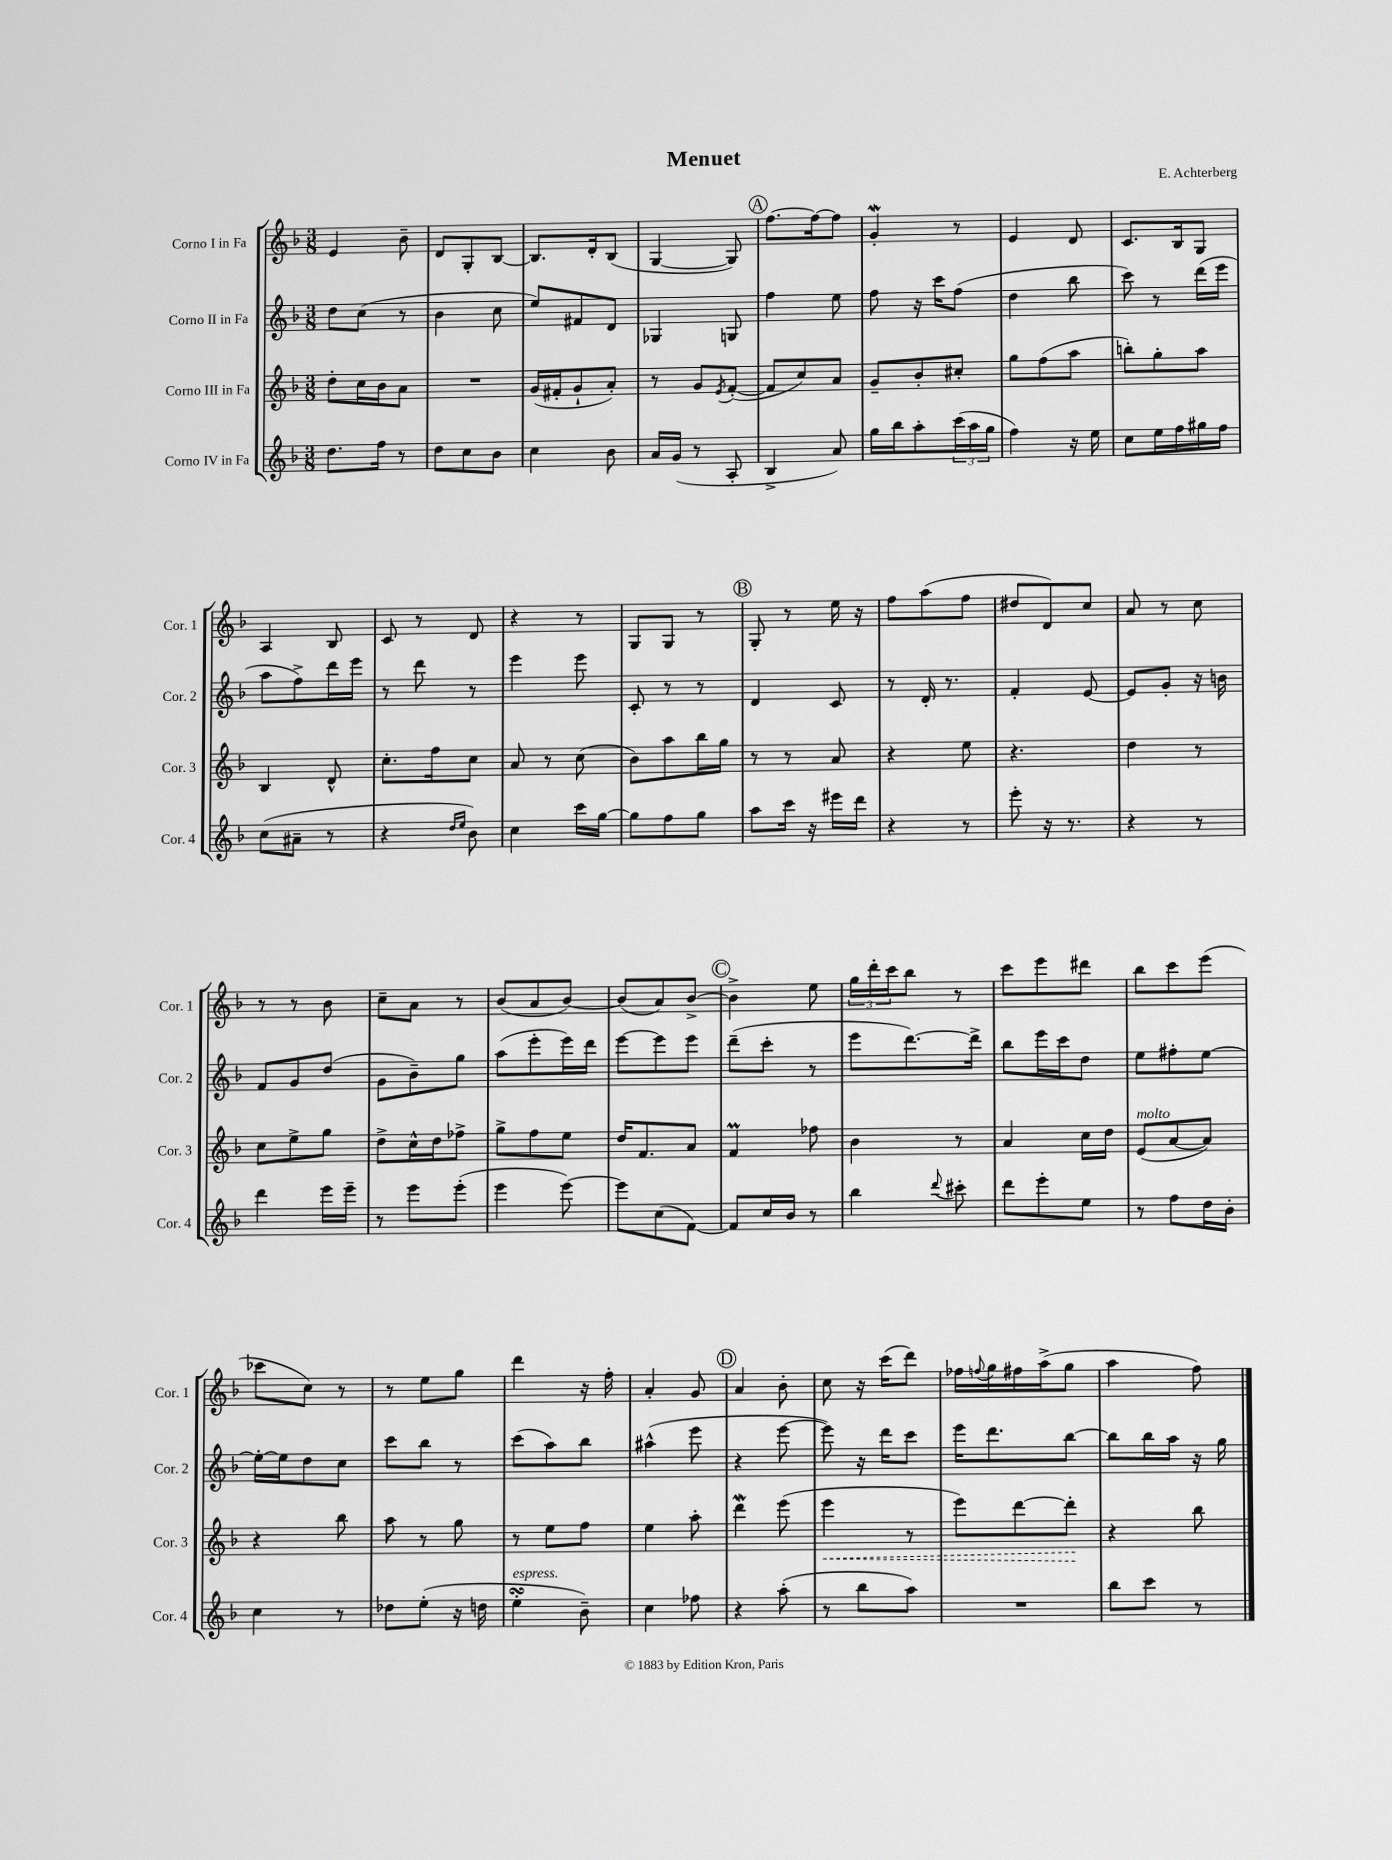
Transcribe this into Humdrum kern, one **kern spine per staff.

**kern	**kern	**dynam	**kern	**kern
*part4	*part3	*part3	*part2	*part1
*staff4	*staff3	*staff3	*staff2	*staff1
*I"Corno IV in Fa	*I"Corno III in Fa	*	*I"Corno II in Fa	*I"Corno I in Fa
*I'Cor. 4	*I'Cor. 3	*	*I'Cor. 2	*I'Cor. 1
*clefG2	*clefG2	*	*clefG2	*clefG2
*k[b-]	*k[b-]	*	*k[b-]	*k[b-]
*M3/8	*M3/8	*	*M3/8	*M3/8
=1	=1	=1	=1	=1
8.dd\L	8dd'\L	.	8dd\L	4e/
.	16cc\L	.	(8cc\J	.
16ff\Jk	16b-\J	.	.	.
8r	8a\J	.	8r	8b-~\
=2	=2	=2	=2	=2
8dd\L	4.r	.	4b-\	8d/L
8cc\	.	.	.	8G'/
8b-\J	.	.	8cc\	[8B-/J
=3	=3	=3	=3	=3
4cc\	(16g/LL	.	8ee/L)	8.B-/L]
.	16f#X'/J	.	.	.
.	8g`/	.	8f#X/	.
.	.	.	.	16d'/k
8b-\	8a'/J)	.	8d/J	(8B-/J
=4	=4	=4	=4	=4
16a/LL	8r	.	4G-X/	[4G/
(16g/JJ	.	.	.	.
8r	8g/L	.	.	.
.	8qe/	.	.	.
8A'/	([8f'/J	.	8Gn/	8G/])
!!LO:REH:place=s1:t=A
=5	=5	=5	=5	=5
4B-^/	8f/L]	.	4ff\	[8.ff\L
.	8cc/)	.	.	.
.	.	.	.	16ff\k_
8a/)	8a/J	.	8ee\	8ff\J]
=6	=6	=6	=6	=6
16gg\LL	8g~/L	.	8ff\	4gW'/
16bb-\J	.	.	.	.
8aa'\	8b-'/	.	16r	.
.	.	.	16ccc\KL	.
(24ccc\L	8cc#X'/J	.	(8ff\J	8r
24aa\	.	.	.	.
24gg\JJ	.	.	.	.
=7	=7	=7	=7	=7
4ff\)	8gg\L	.	4dd\	4e/
.	(8ff\	.	.	.
16r	8aa\J	.	8bb-\	8d/
16ee\	.	.	.	.
=8	=8	=8	=8	=8
8cc\L	8bbn'\L)	.	8ccc\)	8.c/L
16ee\L	8gg'\	.	8r	.
16ff\	.	.	.	16B-/k
16gg#X\	8aa\J	.	(16ddd\LL	8G/J
16ff\JJ	.	.	16eee\JJ	.
!!LO:LB:g=z
=9	=9	=9	=9	=9
(8cc\L	4B-/	.	8aa\L	4A/
8a#X~\J	.	.	8ff^\)	.
8r	8d^^/	.	16ddd\L	8B-/
.	.	.	16eee\JJ	.
=10	=10	=10	=10	=10
4r	8.cc'\L	.	8r	8c/
.	.	.	8ddd\	8r
.	16ff\k	.	.	.
16qqdd/LL	.	.	.	.
16qqee/JJ	.	.	.	.
8b-\)	8cc\J	.	8r	8d/
=11	=11	=11	=11	=11
4cc\	8a/	.	4eee\	4r
.	8r	.	.	.
16ccc\LL	(8cc\	.	8eee\	8r
[16gg\JJ	.	.	.	.
=12	=12	=12	=12	=12
8gg\L]	8b-\L)	.	8c'/	8G/L
8ff\	8aa\	.	8r	8G/J
8gg\J	16bb-\L	.	8r	8r
.	16gg\JJ	.	.	.
!!LO:REH:place=s1:t=B
=13	=13	=13	=13	=13
8aa\L	8r	.	4d/	8G'/
16ccc\Jk	8r	.	.	8r
16r	.	.	.	.
16eee#X\LL	8a/	.	8c/	16ee\
16ddd\JJ	.	.	.	16r
=14	=14	=14	=14	=14
4r	4r	.	8r	8ff\L
.	.	.	16d'/	(8aa\
.	.	.	8.r	.
8r	8ee\	.	.	8ff\J
=15	=15	=15	=15	=15
8eee'\	4.r	.	4f'/	8dd#X/L
16r	.	.	.	8d/)
8.r	.	.	.	.
.	.	.	[8e/	8cc/J
=16	=16	=16	=16	=16
4r	4dd\	.	8e/L]	8a/
.	.	.	8g'/J	8r
8r	8r	.	16r	8cc\
.	.	.	16bn\	.
!!LO:LB:g=z
=17	=17	=17	=17	=17
4ddd\	8cc\L	.	8f/L	8r
.	8ee^\	.	8g/	8r
16eee\LL	8gg\J	.	(8dd/J	8b-\
16eee~\JJ	.	.	.	.
=18	=18	=18	=18	=18
8r	8dd^\L	.	8g\L	8cc~\L
8eee\L	16cc^^\L	.	8b-~\)	8a\J
.	16dd\J	.	.	.
(8eee'\J	8ff-X^\J	.	8gg\J	8r
=19	=19	=19	=19	=19
4eee\	8gg^\L	.	(8aa\L	(8b-/L
.	8ff\	.	8eee'\	8a/
[8eee\)	8ee\J	.	16eee\L)	[8b-/J)
.	.	.	16ddd\JJ	.
=20	=20	=20	=20	=20
8eee\L]	16dd/KL	.	[8eee\L	(8b-/L]
.	8.f/	.	.	.
(8cc\	.	.	8eee\]	8a/)
[8f\J)	8a/J	.	8eee\J	[8b-^/J
!!LO:REH:place=s1:t=C
=21	=21	=21	=21	=21
8f/L]	4fM/	.	(8ddd~\L	4b-^\]
16cc/L	.	.	8ccc'\J	.
16b-/JJ	.	.	.	.
8r	8ff-X\	.	8r	8ee\
=22	=22	=22	=22	=22
4bb-\	4b-\	.	8eee\L	24gg\LL
.	.	.	.	24ddd'\
.	.	.	.	24ccc\J
.	.	.	[8.ddd\)	8bb-\J
8qqddd/	.	.	.	.
8ccc#X'\	8r	.	.	8r
.	.	.	16ddd^\Jk]	.
=23	=23	=23	=23	=23
8ddd\L	4a/	.	8bb-\L	8ccc\L
8eee'\	.	.	16eee\L	8eee\
.	.	.	16ccc\J	.
8ee\J	16cc\LL	.	8dd\J	8ddd#X\J
.	16dd\JJ	.	.	.
=24	=24	=24	=24	=24
!	!LO:TX:a:i:t=molto	!	!	!
8r	(8e/L	.	8ee\L	8bb-\L
8ff\L	[8a/	.	8ff#X'\	8ccc\
16dd\L	8a/J])	.	[8ee\J	(8eee\J
16b-'\JJ	.	.	.	.
!!LO:LB:g=z
=25	=25	=25	=25	=25
4cc\	4r	.	16ee'\LL_	8ccc-X\L
.	.	.	16ee\J]	.
.	.	.	8dd\	8cc\J)
8r	8bb-\	.	8cc\J	8r
=26	=26	=26	=26	=26
8dd-X\L	8aa\	.	8ccc\L	8r
(8ee'\J	8r	.	8bb-\J	8ee\L
16r	8gg\	.	8r	8gg\J
16ddn\	.	.	.	.
=27	=27	=27	=27	=27
!LO:TX:a:i:t=espress.	!	!	!	!
4eesSsS'\	8r	.	(8ccc\L	4ddd\
.	8ee\L	.	8aa\)	.
8b-~\)	8ff\J	.	8bb-\J	16r
.	.	.	.	16ff'\
=28	=28	=28	=28	=28
4cc\	4ee\	.	(4aa#X^^\	4a'/
8ff-X\	8aa'\	.	8eee\	8g/
!!LO:REH:place=s1:t=D
=29	=29	=29	=29	=29
4r	4dddW\	.	4r	4a/
(8aa'\	(8eee\	.	[8eee\	8b-'\
=30	=30	=30	=30	=30
!	!	!LO:HP:b	!	!
8r	4eee\	<	8eee\])	8cc\
8bb-\L	.	.	16r	16r
.	.	.	16ddd\KL	(16ccc\KL
8aa\J)	8r	.	8ccc\J	8ddd\J)
=31	=31	=31	=31	=31
4.r	8eee\L)	.	16eee\KL	16ff-X\LL
.	.	.	.	8qqffn/
.	.	.	8.ddd\	16gg\
.	[8ddd\	.	.	16ff#X\
.	.	.	.	(16aa^\J
.	8ddd'\J]	.	[8bb-\J	8gg\J
.	.	[	.	.
=32	=32	=32	=32	=32
8bb-\L	4r	.	8bb-\L]	4aa\
8ccc\J	.	.	16bb-\L	.
.	.	.	16aa\JJ	.
8r	8bb-\	.	16r	8ff\)
.	.	.	16gg\	.
==	==	==	==	==
*-	*-	*-	*-	*-
